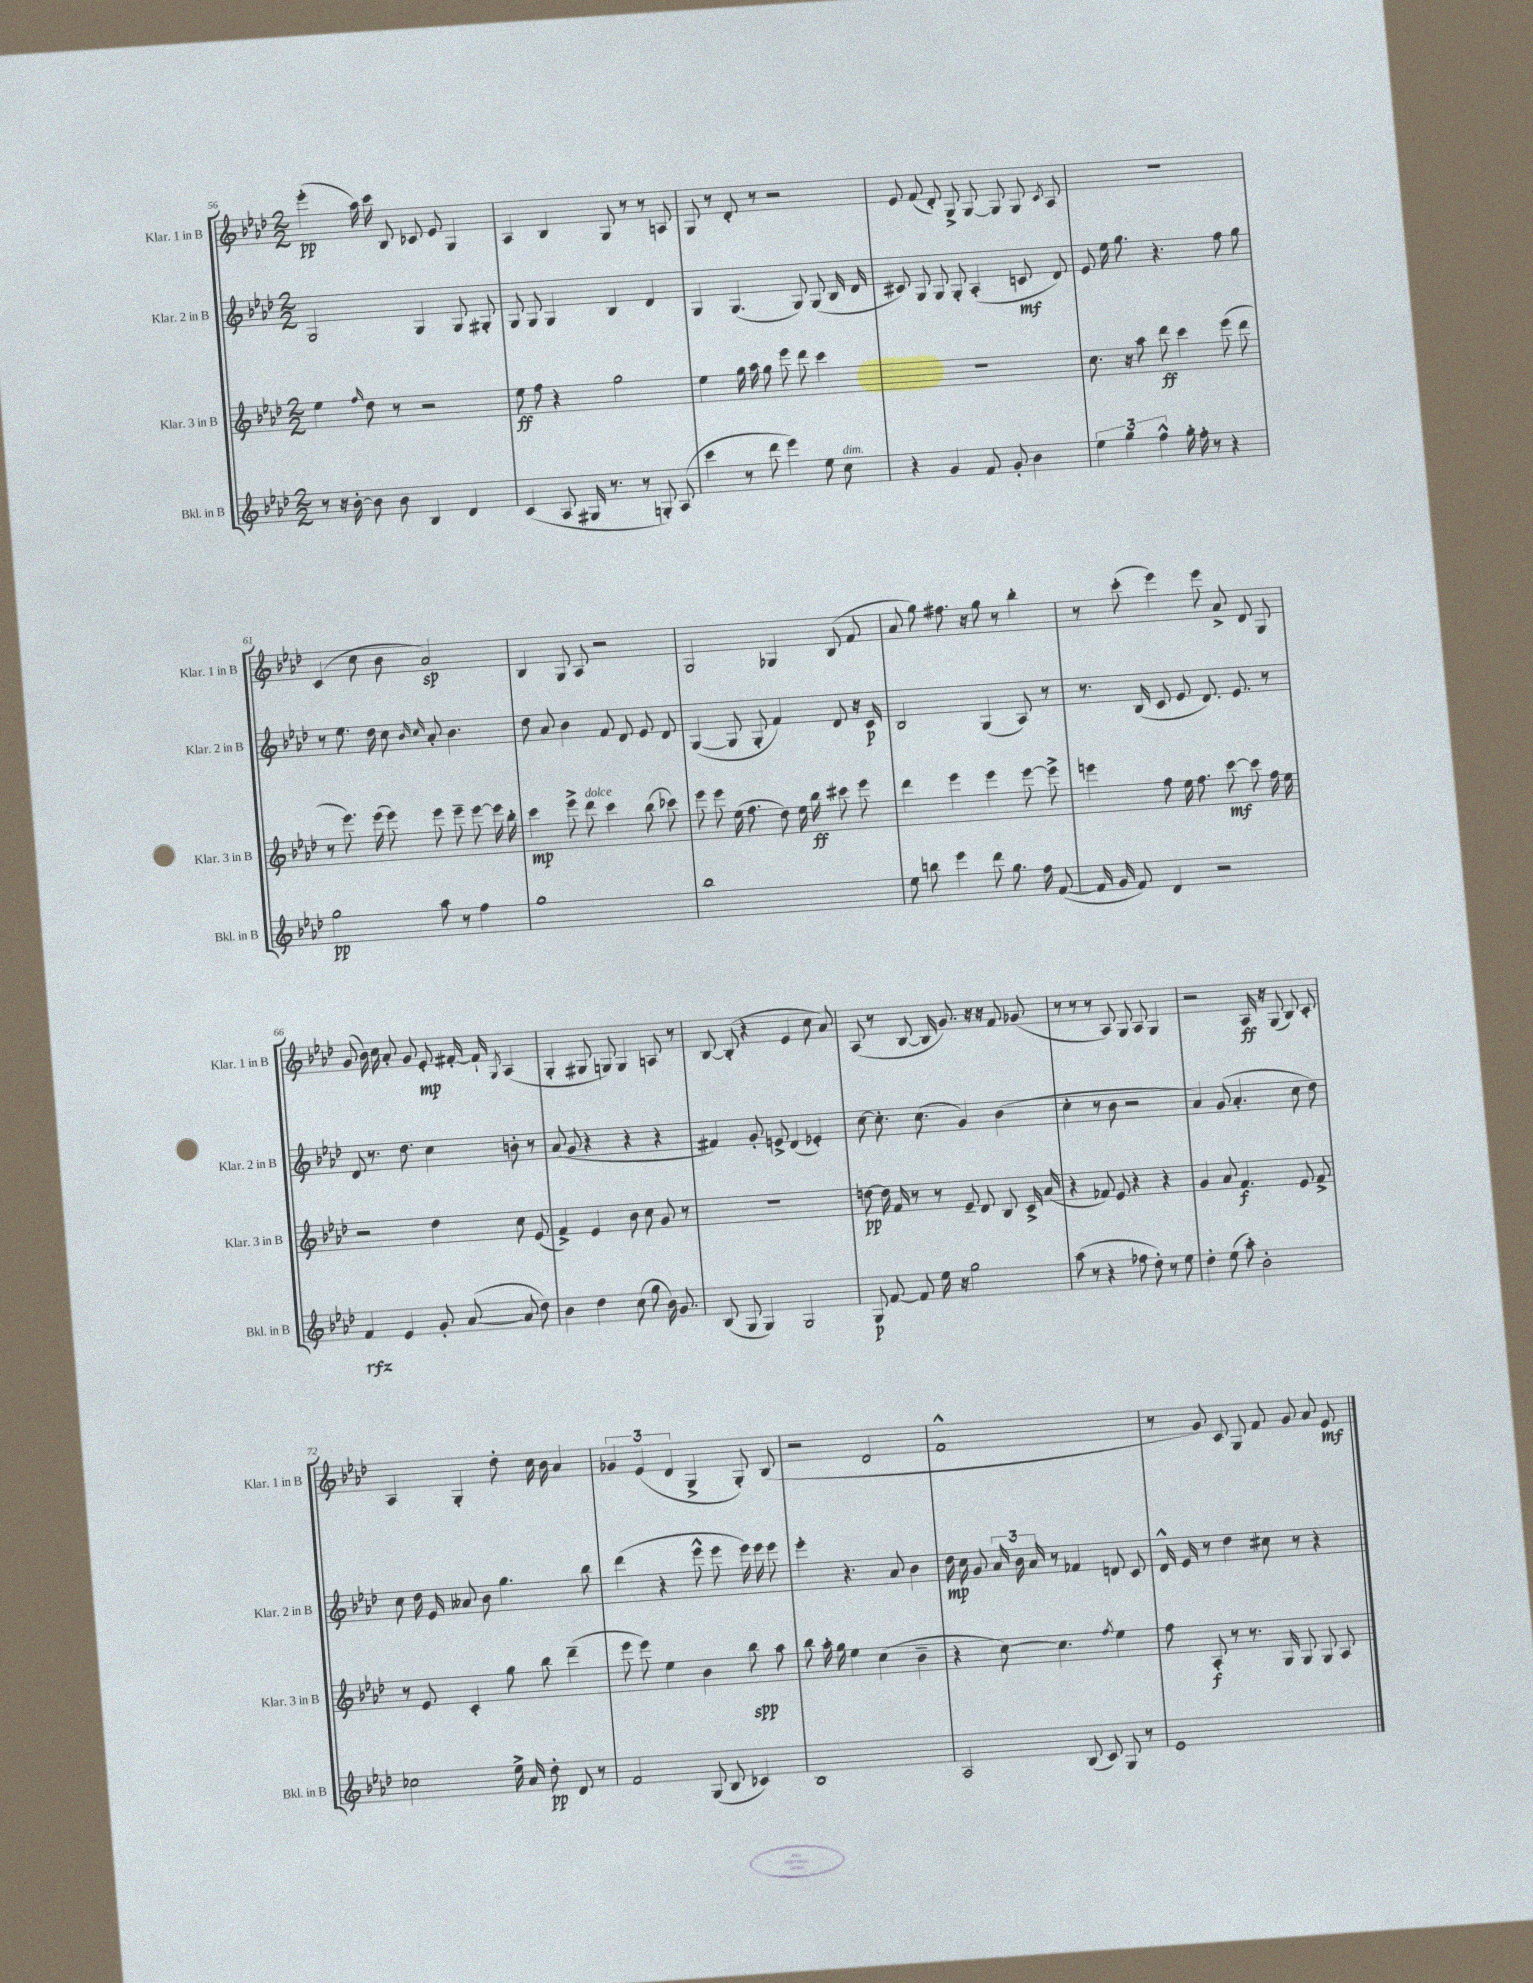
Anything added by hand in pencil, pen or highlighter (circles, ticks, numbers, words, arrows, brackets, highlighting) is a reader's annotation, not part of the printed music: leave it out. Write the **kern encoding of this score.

**kern	**kern	**kern	**kern
*staff4	*staff3	*staff2	*staff1
*clefG2	*clefG2	*clefG2	*clefG2
*k[b-e-a-d-]	*k[b-e-a-d-]	*k[b-e-a-d-]	*k[b-e-a-d-]
*M2/2	*M2/2	*M2/2	*M2/2
8r	4ee-	2G	(4eee-'
16r	.	.	.
[16b-'	.	.	.
.	16qqff	.	.
8b-]	8dd-	.	16aa-)
.	.	.	16ccc
8b-	8r	.	8B-
4B-	2r	4G	8c-
.	.	.	8e-
4d-	.	8G	4G
.	.	8G#'	.
=	=	=	=
(4c	8ee-	8G	4A-
.	8ff	8G	.
8A-	4r	4G	4B-
16G#	.	.	.
8.r	.	.	.
.	2gg	4B-	8G
8r	.	.	8r
8G')	.	4d-	8r
(8A-	.	.	8A
=	=	=	=
4ccc	4ee-	4G	8G
.	.	.	8r
8r	16gg	(4.G	8d-'
.	16aa-	.	.
8ddd-	8gg	.	8r
4eee-)	8eee-	.	2r
.	8ddd-	8G)	.
8ee-	4ccc	(8G	.
8cc	.	16B-	.
.	.	16d-	.
=	=	=	=
4r	1r	8c#)	8e-
.	.	8G	(8f
4g	.	8G	8d-')
.	.	8G'	8G^
8f	.	(4A-'	[8G
8g'	.	.	8G]
4b-	.	8c	8G
.	.	.	8qc
.	.	8d-)	8A-
=	=	=	=
6ee-	8.cc	8e-	1r
.	.	16ee-	.
6gg	.	.	.
.	16r	8.gg	.
.	8aa-	.	.
6ff^^	.	.	.
.	8ddd-	4.r	.
16gg'	4ccc	.	.
16ff'	.	.	.
8r	.	.	.
4r	(8eee-	8ff	.
.	8ddd-	8gg	.
=	=	=	=
2gg	8r	8r	(4c
.	8.eee-)	8.ee-	.
.	.	.	8cc
.	(16eee-	16dd-	.
.	8eee-)	8cc	8b-
.	.	16qqb-	.
.	.	16qqcc	.
8aa-	8eee-	8a-'	2a-)
8r	8eee-~	4.b-	.
4ff	[8eee-	.	.
.	16eee-]	.	.
.	16bb-'	.	.
=	=	=	=
1gg	4ccc	8dd-	4B-
.	.	8a-	.
.	8eee-^	4b-	8G
.	8ddd-	.	8A-
.	4ccc	8f	2r
.	.	8d-	.
.	(8bb-	8e-	.
.	8ccc-)	8d-	.
=	=	=	=
1bb-	8eee-	([4G	2G
.	8eee-	.	.
.	(16ee-	8G]	.
.	8.ff	.	.
.	.	8G'	.
.	8dd-)	4f)	4G-
.	16ee-	.	.
.	16bb-	.	.
.	8ccc#	8d-	(8B-
.	8eee-	16r	8f
.	.	16c	.
=	=	=	=
8ee-	4ddd-	2B-	8a-
8bb	.	.	8gg)
4eee-	4eee-	.	8.ff#
.	.	.	16r
8ddd-	4eee-	(4G	8gg
8.gg	.	.	8r
.	[8eee-	8A-)	4bb-'
16ff	.	.	.
([8f	8eee-^]	8r	.
=	=	=	=
16f]	4eee	8.r	8r
16g	.	.	.
8f)	.	.	(8ccc'
.	.	(16B-	.
4d-	8ff	8c	4eee-)
.	16ee-	8e-	.
.	8.ff	.	.
2r	.	8.d-)	8eee-
.	[8ccc	.	8a-^
.	.	8.e-	.
.	8ccc]	.	8d-
.	16ff	8r	8G
.	16ee-	.	.
=	=	=	=
4f	2r	8d-	(8g
.	.	8.r	16b-)
.	.	.	16cc
4e-	.	.	8a-'
.	.	8.dd-	.
.	.	.	8g
8g'	4dd-	4cc	8e-'
([8a-	.	.	[16f#'
.	.	.	16f#`]
.	.	.	8qG
8a-]	8cc	8b'	(4A-
8dd-)	(8e-	8r	.
=	=	=	=
4b-	4f^)	(8a-	4G'
.	.	8g	.
4dd-	4e-	4r	8G#
.	.	.	8G)
(8cc	8b-	4r	4G
8gg	8cc	.	.
16b-)	8g	4r	8A
8.g	.	.	.
.	8r	.	8r
=	=	=	=
(8B-	1r	4f#)	[8B-
8G	.	.	(8B-']
4G)	.	8g'	4r
.	.	8e^	.
2G	.	(4d-	4e-
.	.	4e-')	8cc
.	.	.	8a-)
=	=	=	=
8G	[8dd	[8cc	(8A-
[8f	16dd]	8.cc']	8r
.	16f	.	.
8f]	8r	.	[8B-
.	.	(8.cc	.
16ee-	8r	.	16B-]
16r	.	.	8.g)
2gg	8e-~	4g)	.
.	8d-	.	16r
.	.	.	16r
.	8B-	(4b-	8f
.	16c^	.	(8g-
.	(16a-	.	.
=	=	=	=
(8aa-	4r	4cc'	8r
8r	.	.	8r
4r	8f-)	8r	8r
.	8e-	8b-	8A-)
8ff-	4r	2r	8G
8dd-')	.	.	8A-
8r	4r	.	4G
8ee-	.	.	.
=	=	=	=
4dd-'	4g	4a-)	2r
(8ee-	8a-	(8g	.
8aa-')	4.f	4.a-'	.
2b-'	.	.	16A-
.	.	.	16r
.	.	.	(8G
.	8e-	8cc	8B-)
.	8f^	8dd-)	8c'
=	=	=	=
2cc-	8r	8cc	4A-
.	8e-	16dd-	.
.	.	16e-	.
.	4c'	8a--	4G'
.	.	8b-	.
16ee-^	8gg	4.gg	8dd-'
16a-	.	.	.
8dd-'	8bb-	.	16cc
.	.	.	16b-
8d-	(4ddd-~	.	4a-
8r	.	8bb-	.
=	=	=	=
2f	8eee-	(4ddd-	6g-
.	8eee-)	.	.
.	.	.	(6e-
.	4ee-	4r	.
.	.	.	6d-
(8G	4b-	8eee-^^	4G^
8B-	.	8eee-	.
4c-)	8bb-	16eee-)	8G')
.	.	16eee-	.
.	8aa-	8eee-	(8B-
=	=	=	=
1B-	8bb-	4eee-'	2r
.	16aa-'	.	.
.	16gg	.	.
.	4ee-	4.r	.
.	(4cc	.	2d-
.	.	8a-	.
.	4b-~	4b-	.
=	=	=	=
2A-	4r	16dd-	1f^^
.	.	16cc	.
.	.	8g	.
.	[8cc)	24a-	.
.	.	24b-	.
.	.	24a-	.
.	4.cc]	8r	.
(8B-	.	4f-	.
8c)	.	.	.
.	8qff	.	.
8G	4ee-	8d	.
8r	.	8c	.
=	=	=	=
1e-	8ff	16d-^^	8r
.	.	16e-	.
.	8A-'	8r	8g)
.	8r	4dd-	8c
.	8.r	.	8G
.	.	8cc#	8f
.	16G	.	.
.	8G	8r	8g
.	8G	4r	8a-
.	8A-	.	8e-
==	==	==	==
*-	*-	*-	*-
